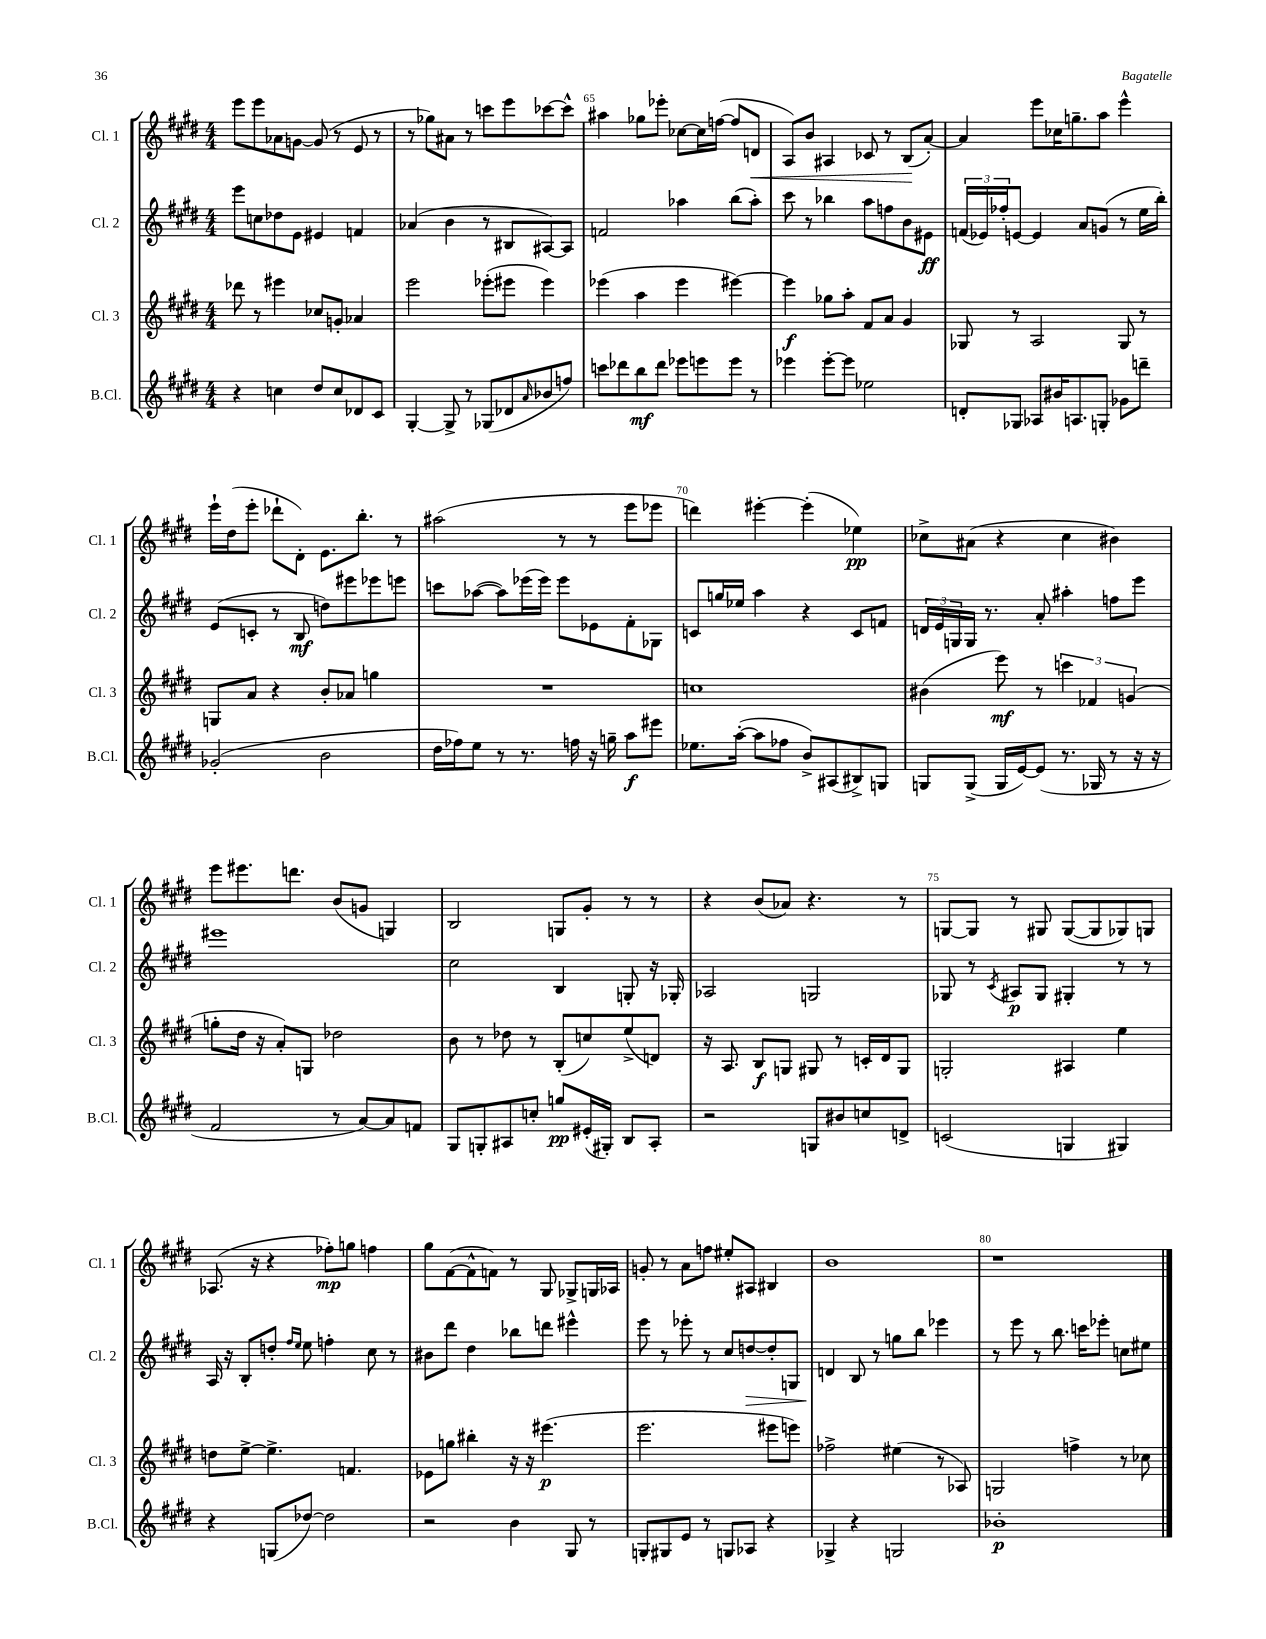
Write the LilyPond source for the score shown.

<<
\new StaffGroup <<
\new Staff = "s0" \with { instrumentName = "Cl. 1" shortInstrumentName = "Cl. 1" } {
    \clef treble \key e \major \numericTimeSignature \time 4/4
    e'''8 e'''8 aes'8 g'8~ g'8( r8 e'8 r8 |
    r8 ges''8) ais'8 r8 c'''8 e'''8 ces'''8~ ces'''8-^ |
    ais''4 ges''8 ees'''8-. ces''8~ ces''16 f''16~( f''8 d'8\< |
    a8) b'8 ais4 ces'8 r8 b8\!( a'8~-.) |
    a'4 e'''8 ces''16 g''8.-- a''8 e'''4-^ |
    e'''16-! dis''16( e'''8-. des'''8-! dis'8-.) e'8. b''8.-. r8 |
    ais''2( r8 r8 e'''8 ees'''8 |
    d'''4) eis'''4~-. eis'''4-.( ees''4\pp) |
    ces''8-> ais'8( r4 ces''4 bis'4) |
    e'''8 eis'''8. d'''8. b'8( g'8 g4) |
    b2 g8 gis'8-. r8 r8 |
    r4 b'8( aes'8) r4. r8 |
    g8~ g8 r8 gis8 gis8~( gis8 ges8) g8 |
    aes8.( r16 r4 fes''8-.\mp) g''8 f''4 |
    gis''8 fis'8~( fis'8-^ f'8) r8 gis8 ges8-> g16 aes16 |
    g'8-. r8 a'8 f''8 eis''8-. ais8 bis4 |
    b'1 |
    r1 \bar "|." |
}
\new Staff = "s1" \with { instrumentName = "Cl. 2" shortInstrumentName = "Cl. 2" } {
    \clef treble \key e \major \numericTimeSignature \time 4/4
    e'''8 c''8 des''8 e'8 eis'4 f'4 |
    aes'4( b'4 r8 bis8 ais8~) ais8 |
    f'2 aes''4 b''8( aes''8-.) |
    cis'''8 r8 bes''4 a''8 f''8 b'8 eis'8\ff |
    \tuplet 3/2 { f'16( ees'16) fes''16-. } e'8~ e'4 a'8 g'8( r8 e''16 b''16-.) |
    e'8( c'8-. r8 b8\mf d''8) eis'''8 ees'''8 e'''8 |
    c'''8 aes''8~( aes''8) ees'''16( ees'''16) ees'''8 ees'8 fis'8-. ges8 |
    c'8 g''16 ees''16 a''4 r4 c'8 f'8 |
    \tuplet 3/2 { d'16 e'16 g16 } g16 r8. a'8-. ais''4-. f''8 e'''8 |
    eis'''1 |
    cis''2 b4 g8-. r16 ges16-. |
    aes2 g2 |
    ges8 r8 \acciaccatura { cis'8 } ais8\p ges8 gis4-. r8 r8 |
    a16 r16 b8-. d''8-. \grace { fis''16 e''16 } e''8 f''4-. cis''8 r8 |
    bis'8 dis'''8 dis''4 bes''8 d'''8 eis'''4-^ |
    e'''8 r8 ees'''8-. r8 cis''8 d''8~\> d''8-. g8 |
    d'4\! b8 r8 g''8 b''8 ees'''4 |
    r8 e'''8 r8 b''8. c'''16 ees'''8-. c''8 eis''8 \bar "|." |
}
\new Staff = "s2" \with { instrumentName = "Cl. 3" shortInstrumentName = "Cl. 3" } {
    \clef treble \key e \major \numericTimeSignature \time 4/4
    des'''8 r8 eis'''4 ces''8 g'8-. aes'4 |
    e'''2 ees'''8-.( eis'''8 eis'''4) |
    ees'''4( a''4 ees'''4 eis'''4~) |
    eis'''4\f ges''8 a''8-. fis'8 a'8 gis'4 |
    ges8 r8 a2 ges8 r8 |
    g8 a'8 r4 b'8-. aes'8 g''4 |
    R1 |
    c''1 |
    bis'4( e'''8\mf) r8 \tuplet 3/2 { c'''4 fes'4 g'4( } |
    g''8-. dis''16 r16 a'8-.) g8 des''2 |
    b'8 r8 des''8 r8 b8-.( c''8) e''8->( d'8) |
    r16 a8. b8\f g8 gis8 r8 c'16-. dis'16 gis8 |
    g2-. ais4 e''4 |
    d''8 e''8~-> e''4.-> f'4. |
    ees'8 g''8 bis''4-. r16 r16 eis'''4.\p( |
    e'''2. eis'''8 e'''8) |
    fes''2-> eis''4( r8 aes8) |
    g2 f''4-> r8 ces''8 \bar "|." |
}
\new Staff = "s3" \with { instrumentName = "B.Cl." shortInstrumentName = "B.Cl." } {
    \clef treble \key e \major \numericTimeSignature \time 4/4
    r4 c''4 dis''8 c''8 des'8 cis'8 |
    gis4~-. gis8-> r8 ges8( des'8 \grace { a'16 } bes'8 f''8) |
    c'''8 des'''8 b''8\mf des'''8 ees'''8 e'''8 e'''8 r8 |
    ees'''4 ees'''8~-. ees'''8 ees''2 |
    d'8-. ges8 aes8 bis'16 a8. g8-. ges'8 d'''8-- |
    ges'2-.( b'2 |
    dis''16 fes''16) e''8 r8 r8. f''16 r16 g''16-- a''8\f eis'''8 |
    ees''8. a''16~-.( a''8 fes''8 b'8->) ais8( bis8->) g8 |
    g8 g8->( g16 e'16~) e'8( r8. ges16 r8 r16 r16 |
    fis'2 r8 a'8~) a'8 f'8 |
    gis8 g8-. ais8 c''8-. g''8\pp eis'16-.( gis16-.) b8 ais8-. |
    r2 g8 bis'8 c''8 d'8-> |
    c'2( g4 gis4) |
    r4 g8( des''8~) des''2 |
    r2 b'4 gis8 r8 |
    g8-. gis8 e'8 r8 g8 aes8 r4 |
    ges4-> r4 g2 |
    bes'1-.\p \bar "|." |
}
>>
>>
\layout { \context { \Score currentBarNumber = #63 \override BarNumber.break-visibility = ##(#f #t #t) barNumberVisibility = #(every-nth-bar-number-visible 5) } }
